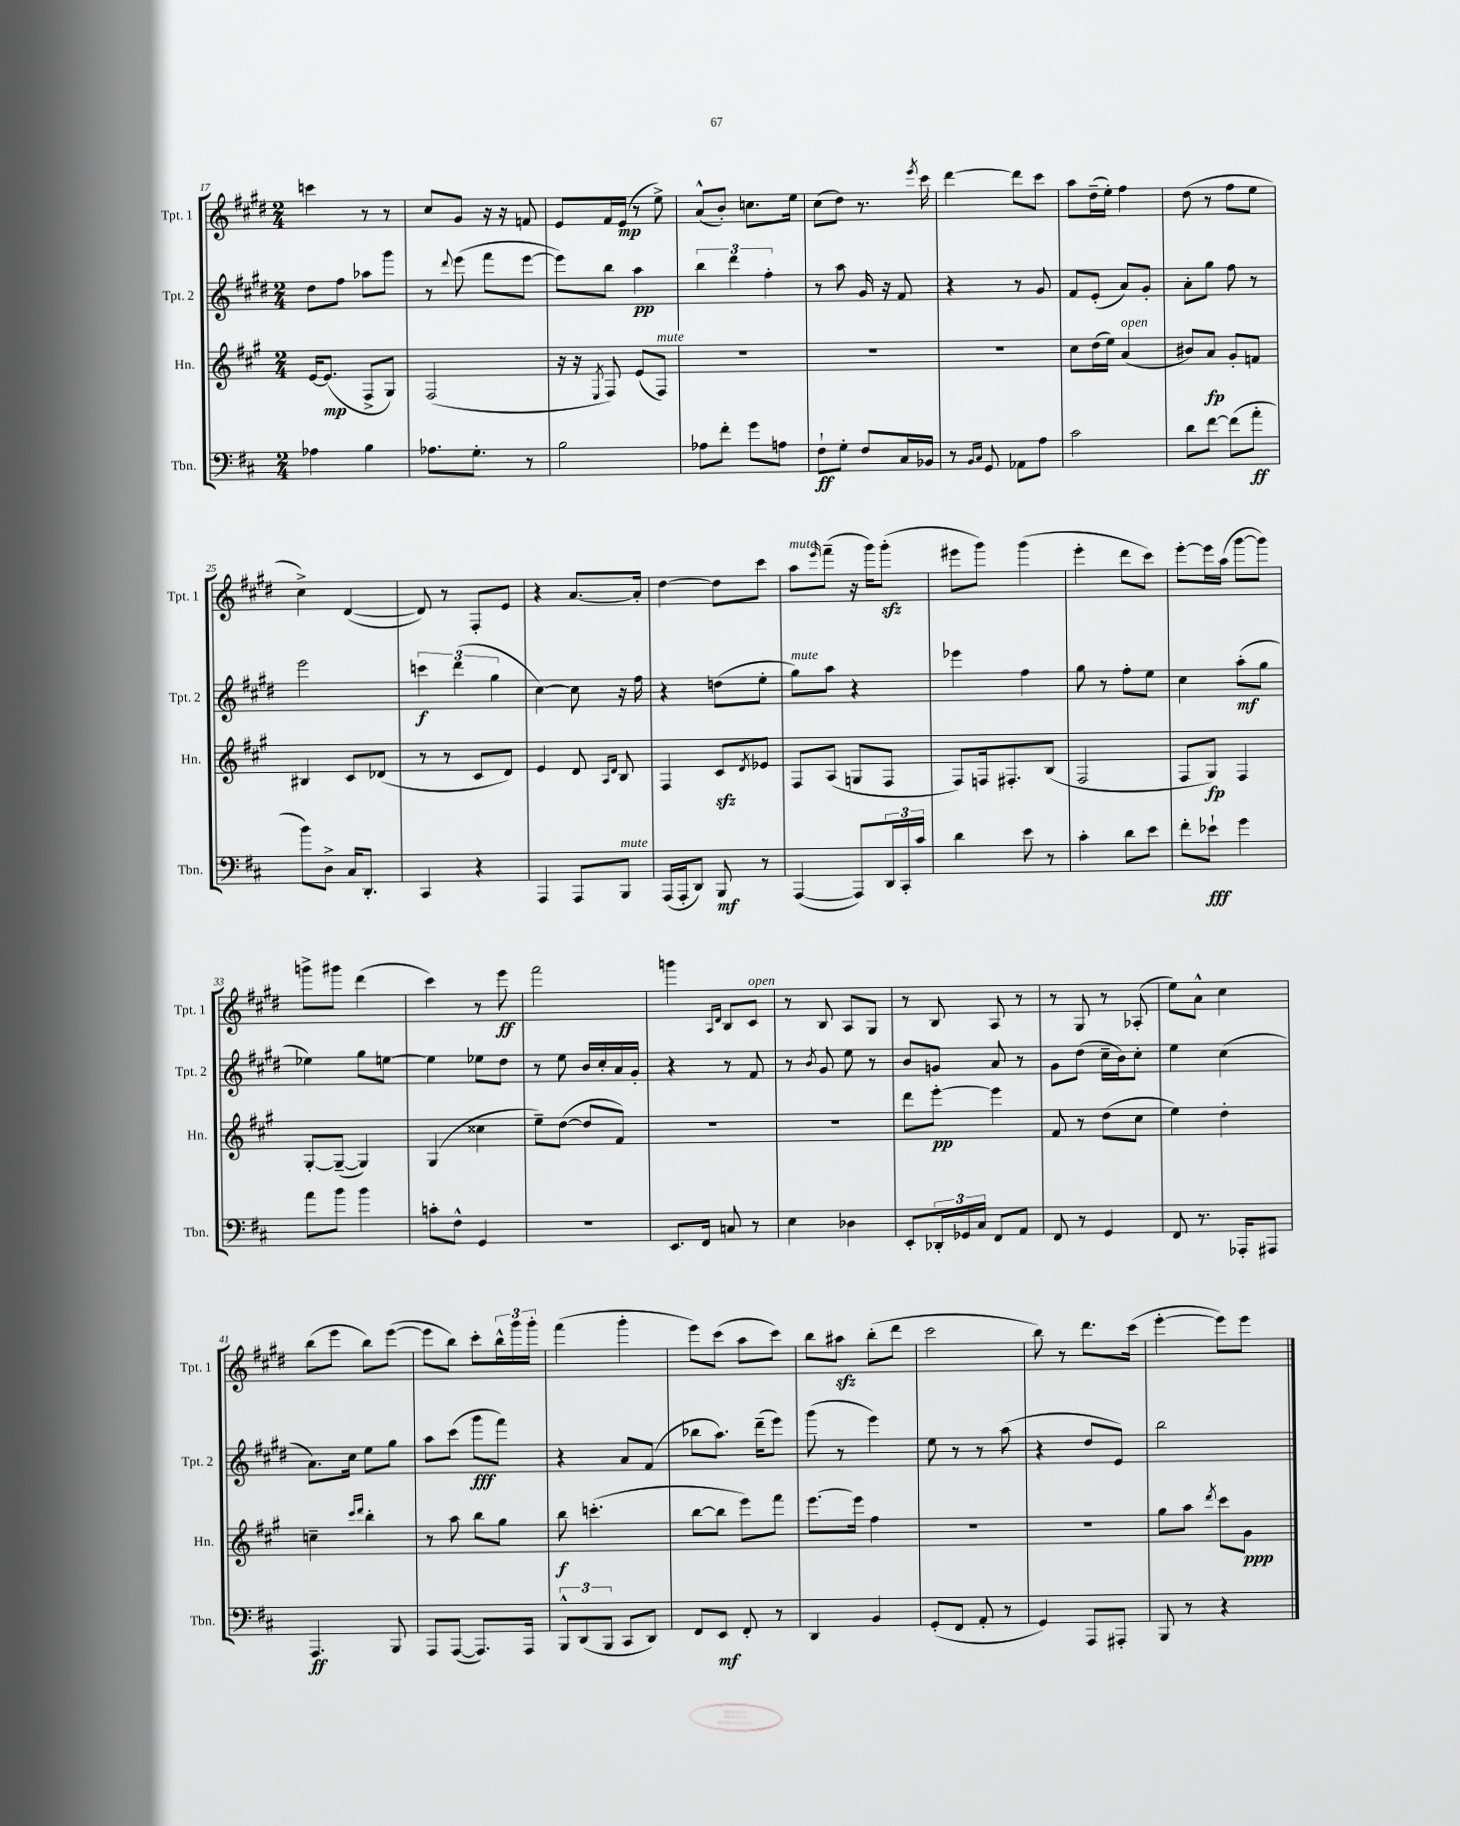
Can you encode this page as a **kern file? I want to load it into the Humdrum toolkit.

**kern	**kern	**kern	**kern
*staff4	*staff3	*staff2	*staff1
*clefF4	*clefG2	*clefG2	*clefG2
*k[f#c#]	*k[f#c#g#]	*k[f#c#g#d#]	*k[f#c#g#d#]
*M2/4	*M2/4	*M2/4	*M2/4
4A-	[16e	8dd#	4ccc
.	(8.e]	.	.
.	.	8ff#	.
4B	8F#^	8aa-	8r
.	8G#)	8ggg#	8r
=	=	=	=
8.A-	(2F#	8r	8cc#
.	.	8qqddd#	.
.	.	(8eee	8g#
8.G'	.	.	.
.	.	8fff#	16r
.	.	.	16r
8r	.	[8eee	8f
=	=	=	=
2B	16r	8eee])	8e
.	16r	.	.
.	8qE	.	.
.	8F#)	8bb	16f#
.	.	.	(16e
.	(8e	4aa	8r
.	8F#)	.	8ee^)
=	=	=	=
8A-	2r	6bb	(8a^^
8f#'	.	.	8b')
.	.	6ddd#	.
8g	.	.	8.cc
.	.	6ff#'	.
8A	.	.	.
.	.	.	16ee
=	=	=	=
8F#`	2r	8r	(8cc#
8G'	.	8aa	8dd#)
8F#	.	16g#	8.r
.	.	16r	.
16C#	.	8f#	.
.	.	.	8qeee
16BB-	.	.	16ccc#
=	=	=	=
8r	2r	4r	[4ddd#
16qqBB	.	.	.
16qqC#	.	.	.
8GG	.	.	.
8AA-	.	8r	8ddd#]
8A	.	8g#	8ccc#
=	=	=	=
2c#	8cc#	8f#	8aa
.	(16dd	(8e'	(16dd#~
.	16ee)	.	16ee')
.	(4a	8a)	4ff#
.	.	8g#'	.
=	=	=	=
8d	8b#)	8a'	(8dd#
[8f#	8a	8gg#	8r
(8f#]	8g#'	8ff#	8ff#
8a'	8f	8r	8ee
=	=	=	=
8b)	4B#	2eee	4cc#^)
8D^	.	.	.
16C#	8c#	.	([4d#
8.DD'	.	.	.
.	(8d-	.	.
=	=	=	=
4CC#	8r	6ccc	8d#])
.	8r	.	8r
.	.	(6ddd#	.
4r	8c#	.	8F#'
.	.	6gg#	.
.	8d)	.	8e
=	=	=	=
4AAA	4e	[4cc#)	4r
8AAA	8d	8cc#]	[8.a
.	16qqA	.	.
.	16qqd	.	.
8BBB	8B	16r	.
.	.	16ff#	16a']
=	=	=	=
(16AAA	4F#	4r	[4dd#
16AAA'	.	.	.
8DD)	.	.	.
8BBB	8c#	(8dd	8dd#]
.	8qd	.	.
8r	8e-	8ee'	8ccc#
=	=	=	=
([4AAA	8F#	8gg#)	8aa
.	.	.	16qqeee
.	(8A	8aa	(8fff#~
8AAA])	8G	4r	16r
.	.	.	16ggg#)
24DD	8F#	.	(8ggg#'
24CC#'	.	.	.
24c#	.	.	.
=	=	=	=
4d	8F#)	4eee-	8eee#
.	16F	.	8ggg#)
.	8.F#'	.	.
8e	.	4ff#	(4ggg#
8r	(8B	.	.
=	=	=	=
4c#'	2F#	8gg#	4eee'
.	.	8r	.
8d	.	8ff#'	8ddd#
8e	.	8ee	8ccc#)
=	=	=	=
8f#'	8F#	4cc#	[8eee'
8e-`	8G#)	.	16eee]
.	.	.	(16aa
4g	4F#	(8aa'	[8ggg#
.	.	8gg#	8ggg#])
=	=	=	=
8a	[8G#'	4ee-)	8ggg^
8b	(8G#~_	.	8ggg#
4b	4G#])	8gg#	(4ddd#
.	.	[8ee	.
=	=	=	=
8c'	(4G#	4ee]	4ccc#)
8F#^^	.	.	.
4GG	4cc##	8ee-	8r
.	.	8dd#	8eee
=	=	=	=
2r	8ee~)	8r	2fff#
.	([8dd	8ee	.
.	8dd]	16b	.
.	.	16cc#'	.
.	8f#)	16a	.
.	.	16g#'	.
=	=	=	=
8.EE	2r	4r	4ggg
16FF#	.	.	.
.	.	.	16qqA
.	.	.	16qqd#
8C	.	8r	8B
8r	.	8f#	8c#
=	=	=	=
4E	2r	8r	8r
.	.	8qb	.
.	.	8g#	8B
4D-	.	8ee	8A
.	.	8r	8G#
=	=	=	=
8EE'	8ddd	8b	8r
24DD-'	[8eee'	8g	8B
24GG-	.	.	.
24C#	.	.	.
8FF#	4eee]	8a	8A
8AA	.	8r	8r
=	=	=	=
8FF#	8f#	8g#	8r
8r	8r	(8dd#	8G#
4GG	(8dd	16cc#~	8r
.	.	16b)	.
.	8cc#	8cc#'	(8A-'
=	=	=	=
8FF#	4ee)	4ee	8ee)
8.r	.	.	8a^^
.	4dd'	(4cc#	4cc#
16AAA-'	.	.	.
8AAA#	.	.	.
=	=	=	=
4.AAA	4cc~	8.a)	(8bb
.	.	.	8eee
.	.	16cc#	.
.	16qqccc#	.	.
.	16qqddd	.	.
.	4bb'	8ee	8bb)
8BBB	.	8gg#	([8eee
=	=	=	=
8AAA	8r	8aa	8eee]
([8AAA	8aa	(8ccc#	8bb)
8.AAA])	8bb	8ggg#	8ccc#'
.	8gg#	8fff#)	24bb^^
.	.	.	24ggg#
16AAA	.	.	.
.	.	.	24ggg#'
=	=	=	=
12BBB^^	8bb	4r	(4fff#
(12DD	.	.	.
.	(4.ccc'	.	.
12BBB	.	.	.
8CC#	.	8a	4ggg#'
8DD)	.	(8f#	.
=	=	=	=
8FF#	[8bb	8bb-	8eee)
8EE	8bb]	8.aa)	(8ccc#
8FF#'	8eee)	.	8aa
.	.	(16ddd#~	.
8r	8fff#	8eee)	8ccc#)
=	=	=	=
4DD	[8.eee	(8ggg#	8bb
.	.	8r	8aa#
.	16eee]	.	.
4BB	4ff#	4eee)	(8bb'
.	.	.	8ddd#
=	=	=	=
(8GG'	2r	8ee	2ccc#
8FF#	.	8r	.
8AA'	.	8r	.
8r	.	(8aa	.
=	=	=	=
4GG)	2r	4r	8bb)
.	.	.	8r
8AAA	.	8dd#	8.ddd#
8AAA#'	.	8e)	.
.	.	.	(16ccc#
=	=	=	=
8BBB	8gg#	2bb	[4eee'
8r	8aa	.	.
.	8qddd	.	.
4r	8ccc#	.	8eee])
.	8g#	.	8eee
==	==	==	==
*-	*-	*-	*-
